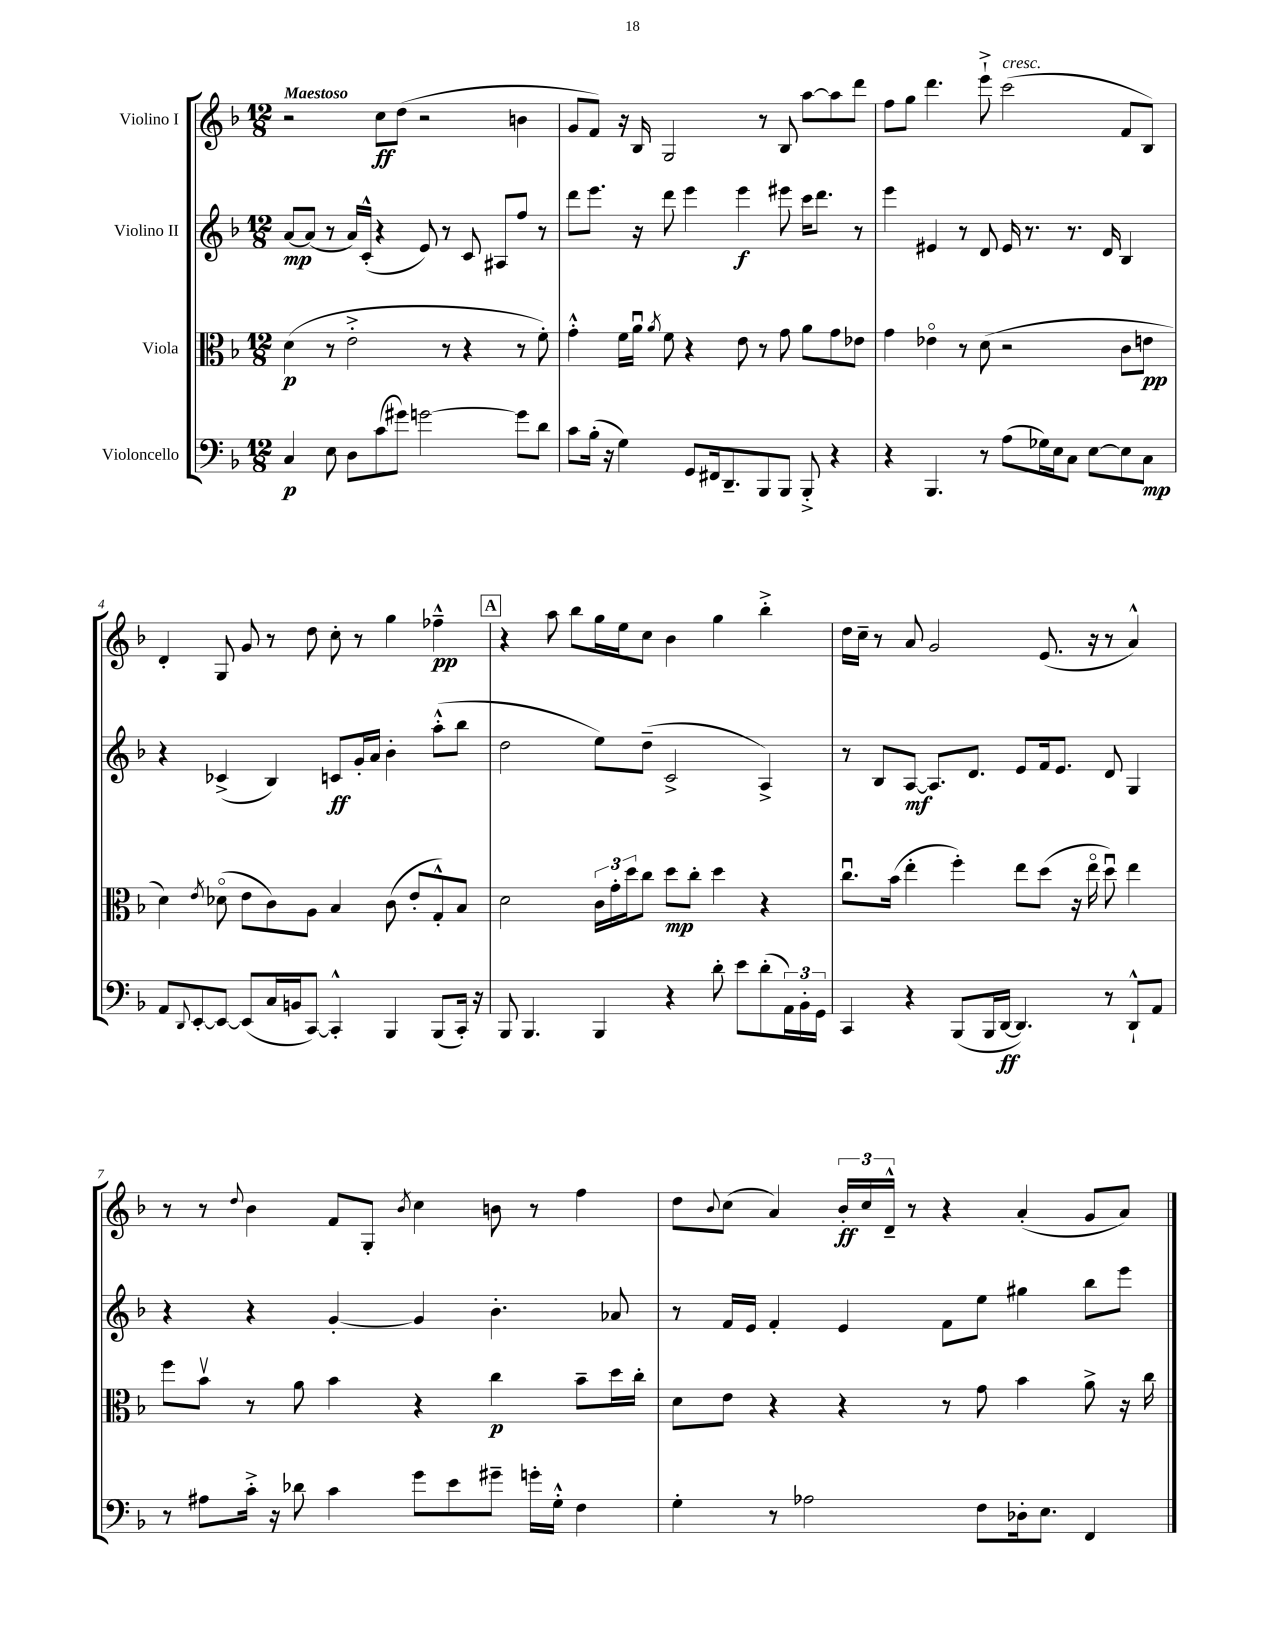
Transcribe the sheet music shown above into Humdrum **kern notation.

**kern	**kern	**kern	**kern
*staff4	*staff3	*staff2	*staff1
*clefF4	*clefC3	*clefG2	*clefG2
*k[b-]	*k[b-]	*k[b-]	*k[b-]
*M12/8	*M12/8	*M12/8	*M12/8
4C	(4d	[8a	2r
.	.	(8a]	.
8E	8r	8r	.
8D	2e'^	16a)	.
.	.	(16c'^^	.
(8c	.	4r	8cc
8g#)	.	.	(8dd
[2g	.	8e)	2r
.	8r	8r	.
.	4r	8c	.
.	.	8A#	.
8g]	8r	8ff	4b
8d	8f')	8r	.
=	=	=	=
8c	4g'^^	8ddd	8g
(16B-'	.	8.eee	8f)
16r	.	.	.
4G)	16f	.	16r
.	16au	16r	16B-
.	8qa	.	.
.	8f	8ddd	2G
8GG	4r	4eee	.
16FF#	.	.	.
8.DD~	.	.	.
.	8e	4eee	.
8BBB-	8r	.	8r
8BBB-	8g	8eee#	8B-
8BBB-'^	8a	16ccc	[8aa
.	.	8.ddd	.
4r	8g	.	8aa]
.	8e-	8r	8ddd
=	=	=	=
4r	4g	4eee	8ff
.	.	.	8gg
4.BBB-	4e-o	4e#	4.ddd
.	8r	8r	.
8r	(8d	8d	8eee`^
(8A	2r	16e#	(2ccc
.	.	8.r	.
16G-)	.	.	.
16E	.	.	.
8C	.	8.r	.
[8E	.	.	.
.	.	16d	.
8E]	8c	4B-	8f
8C	8e	.	8B-)
=	=	=	=
8AA	4d)	4r	4d'
8qqDD	.	.	.
[8EE'	.	.	.
.	8qe	.	.
8EE_	(8d-o	(4c-^	8G
(8EE]	8e	.	8g
16C	8c)	4B-)	8r
16BB	.	.	.
[8CC)	8A	.	8dd
4CC'^^]	4B-	8c	8cc'
.	.	16g'	8r
.	.	16a	.
4BBB-	(8c	4b-'	4gg
.	8e'	.	.
(8BBB-	8G'^^)	(8aa'^^	4ff-~^^
16CC')	8B-	8bb-	.
16r	.	.	.
=	=	=	=
8BBB-	2d	2dd	4r
4.BBB-	.	.	.
.	.	.	8aa
.	.	.	8bb-
4BBB-	24c	8ee)	16gg
.	24g'	.	.
.	.	.	16ee
.	24dd	.	.
.	8cc	(8dd~	8cc
4r	8dd	2c^	4b-
.	8cc'	.	.
8d'	4dd	.	4gg
8e	.	.	.
(8d'	4r	4A^)	4bb-'^
24AA)	.	.	.
24BB-'	.	.	.
24GG	.	.	.
=	=	=	=
4CC	8.ccu	8r	16dd
.	.	.	16cc~
.	.	8B-	8r
.	(16b-	.	.
4r	4ee'	[8A	8a
.	.	8.A]	2g
(8BBB-	4ff')	.	.
.	.	8.d	.
16BBB-	.	.	.
[16DD	.	.	.
4.DD])	8ee	8e	.
.	(8dd	16f	(8.e
.	.	8.e	.
.	16r	.	.
.	16eeo	.	16r
8r	8ddu)	8d	8r
8DD`^^	4ee	4G	4a^^)
8AA	.	.	.
=	=	=	=
8r	8ff	4r	8r
8A#	8b-v	.	8r
.	.	.	8qqdd
16c'^	8r	4r	4b-
16r	.	.	.
8d-	8a	.	.
4c	4b-	[4g'	8f
.	.	.	8G'
.	.	.	8qb-
8g	4r	4g]	4cc
8e	.	.	.
8g#~	4cc	4.b-'	8b
16g'	.	.	8r
16G'^^	.	.	.
4F	8b-~	.	4ff
.	16dd	8a-	.
.	16cc'	.	.
=	=	=	=
4G'	8d	8r	8dd
.	.	.	8qqb-
.	8e	16f	(8cc
.	.	16e	.
8r	4r	4f'	4a)
2A-	.	.	.
.	4r	4e	24b-'
.	.	.	24cc
.	.	.	24d~^^
.	.	.	8r
.	8r	8f	4r
8F	8g	8ee	.
16D-'	4b-	4gg#	(4a'
8.E	.	.	.
4FF	8a^	8bb-	8g
.	16r	8eee	8a)
.	16cc	.	.
==	==	==	==
*-	*-	*-	*-
